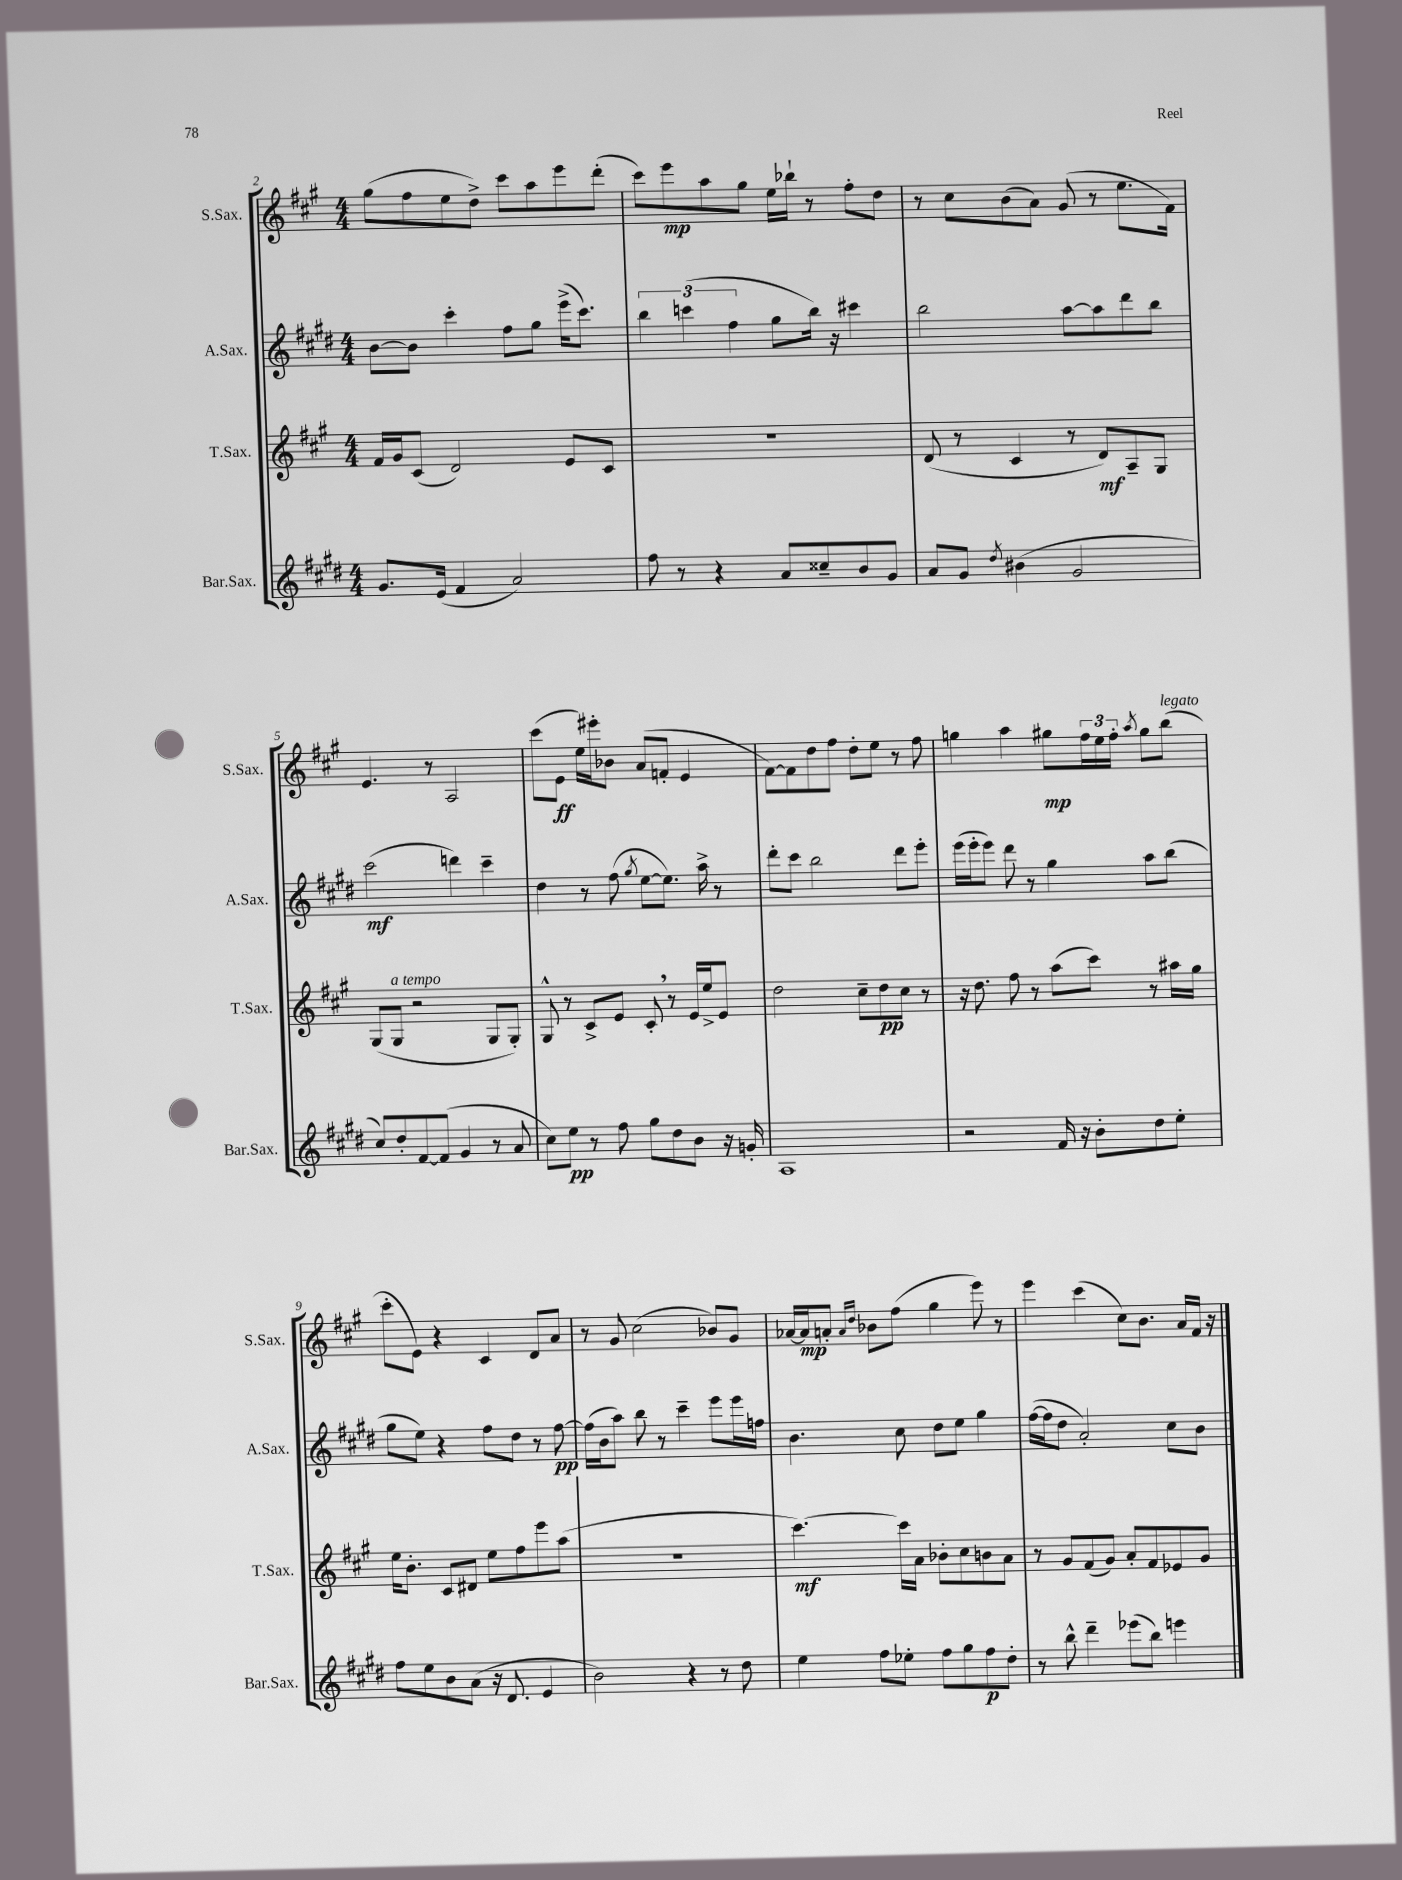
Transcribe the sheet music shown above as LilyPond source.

<<
\new StaffGroup <<
\new Staff = "s0" \with { instrumentName = "S.Sax." shortInstrumentName = "S.Sax." } {
    \clef treble \key a \major \numericTimeSignature \time 4/4
    gis''8( fis''8 e''8 d''8->) cis'''8 a''8 e'''8 d'''8-.( |
    cis'''8) e'''8\mp a''8 gis''8 e''16 bes''16-! r8 fis''8-. d''8 |
    r8 cis''8 b'8( a'8) gis'8( r8 e''8. fis'16) |
    e'4. r8 a2 |
    cis'''8( e'8\ff e''16) eis'''16-. bes'8 a'8( f'8-. e'4 |
    fis'8~) fis'8 d''8 fis''8 d''8-. e''8 r8 fis''8 |
    g''4 a''4 gis''8\mp \tuplet 3/2 { fis''16 e''16 fis''16-. } \acciaccatura { a''8 } gis''8 b''8^\markup { \italic "legato" }( |
    cis'''8-. e'8) r4 cis'4 d'8 a'8 |
    r8 gis'8 cis''2( bes'8) gis'8 |
    aes'16~ aes'16\mp a'8-. \grace { a'16 d''16 } bes'8 fis''8( gis''4 e'''8) r8 |
    e'''4 cis'''4( cis''8) b'8. a'16 fis'16 r16 \bar "|." |
}
\new Staff = "s1" \with { instrumentName = "A.Sax." shortInstrumentName = "A.Sax." } {
    \clef treble \key e \major \numericTimeSignature \time 4/4
    b'8~ b'8 cis'''4-. fis''8 gis''8 e'''16->( cis'''8.) |
    \tuplet 3/2 { b''4 c'''4( fis''4 } gis''8 b''16) r16 cis'''4 |
    b''2 a''8~ a''8 dis'''8 b''8 |
    cis'''2\mf( d'''4) cis'''4-- |
    dis''4 r8 fis''8( \acciaccatura { gis''8 } e''8~ e''8.) a''16-> r8 |
    dis'''8-. cis'''8 b''2 dis'''8 e'''8-. |
    e'''16( e'''16-. e'''8) dis'''8 r8 gis''4 a''8 b''8( |
    gis''8 e''8) r4 fis''8 dis''8 r8 fis''8~\pp |
    fis''16( b'16 a''8) b''8 r8 cis'''4-- e'''8 e'''16 f''16 |
    b'4. cis''8 dis''8 e''8 gis''4 |
    fis''16~( fis''16 dis''8 a'2-.) cis''8 b'8 \bar "|." |
}
\new Staff = "s2" \with { instrumentName = "T.Sax." shortInstrumentName = "T.Sax." } {
    \clef treble \key a \major \numericTimeSignature \time 4/4
    fis'16 gis'16 cis'8( d'2) e'8 cis'8 |
    R1 |
    d'8( r8 cis'4 r8 d'8\mf) a8-- gis8 |
    gis8( gis8^\markup { \italic "a tempo" } r2 gis8 gis8-.) |
    gis8-^ r8 cis'8-> e'8 cis'8-. \breathe r8 e'16 e''16-> e'8 |
    d''2 cis''8-- d''8\pp cis''8 r8 |
    r16 d''8. fis''8 r8 a''8( cis'''8) r8 ais''16 gis''16 |
    e''16 b'8.-. cis'8 dis'8 e''8 fis''8 e'''8 a''8( |
    R1 |
    cis'''4.~\mf) cis'''16 a'16 bes'8-. cis''8 b'8 a'8 |
    r8 gis'8 fis'8( gis'8) a'8-. fis'8 ees'8 gis'8 \bar "|." |
}
\new Staff = "s3" \with { instrumentName = "Bar.Sax." shortInstrumentName = "Bar.Sax." } {
    \clef treble \key e \major \numericTimeSignature \time 4/4
    gis'8. e'16( fis'4 a'2) |
    fis''8 r8 r4 a'8 cisis''8-- b'8 gis'8 |
    a'8 gis'8 \acciaccatura { dis''8 } bis'4( gis'2 |
    cis''8) dis''8-. fis'8~ fis'8( gis'4 r8 a'8 |
    cis''8) e''8\pp r8 fis''8 gis''8 dis''8 b'8 r16 g'16-. |
    a1 |
    r2 fis'16 r16 b'8-. dis''8 e''8-. |
    fis''8 e''8 b'8 a'8( r16 dis'8. e'4 |
    b'2) r4 r8 dis''8 |
    e''4 fis''8 ees''8-. fis''8 gis''8 fis''8\p dis''8-. |
    r8 b''8-^ dis'''4-- ees'''8( b''8) e'''4 \bar "|." |
}
>>
>>
\layout { \context { \Score currentBarNumber = #2 } }
